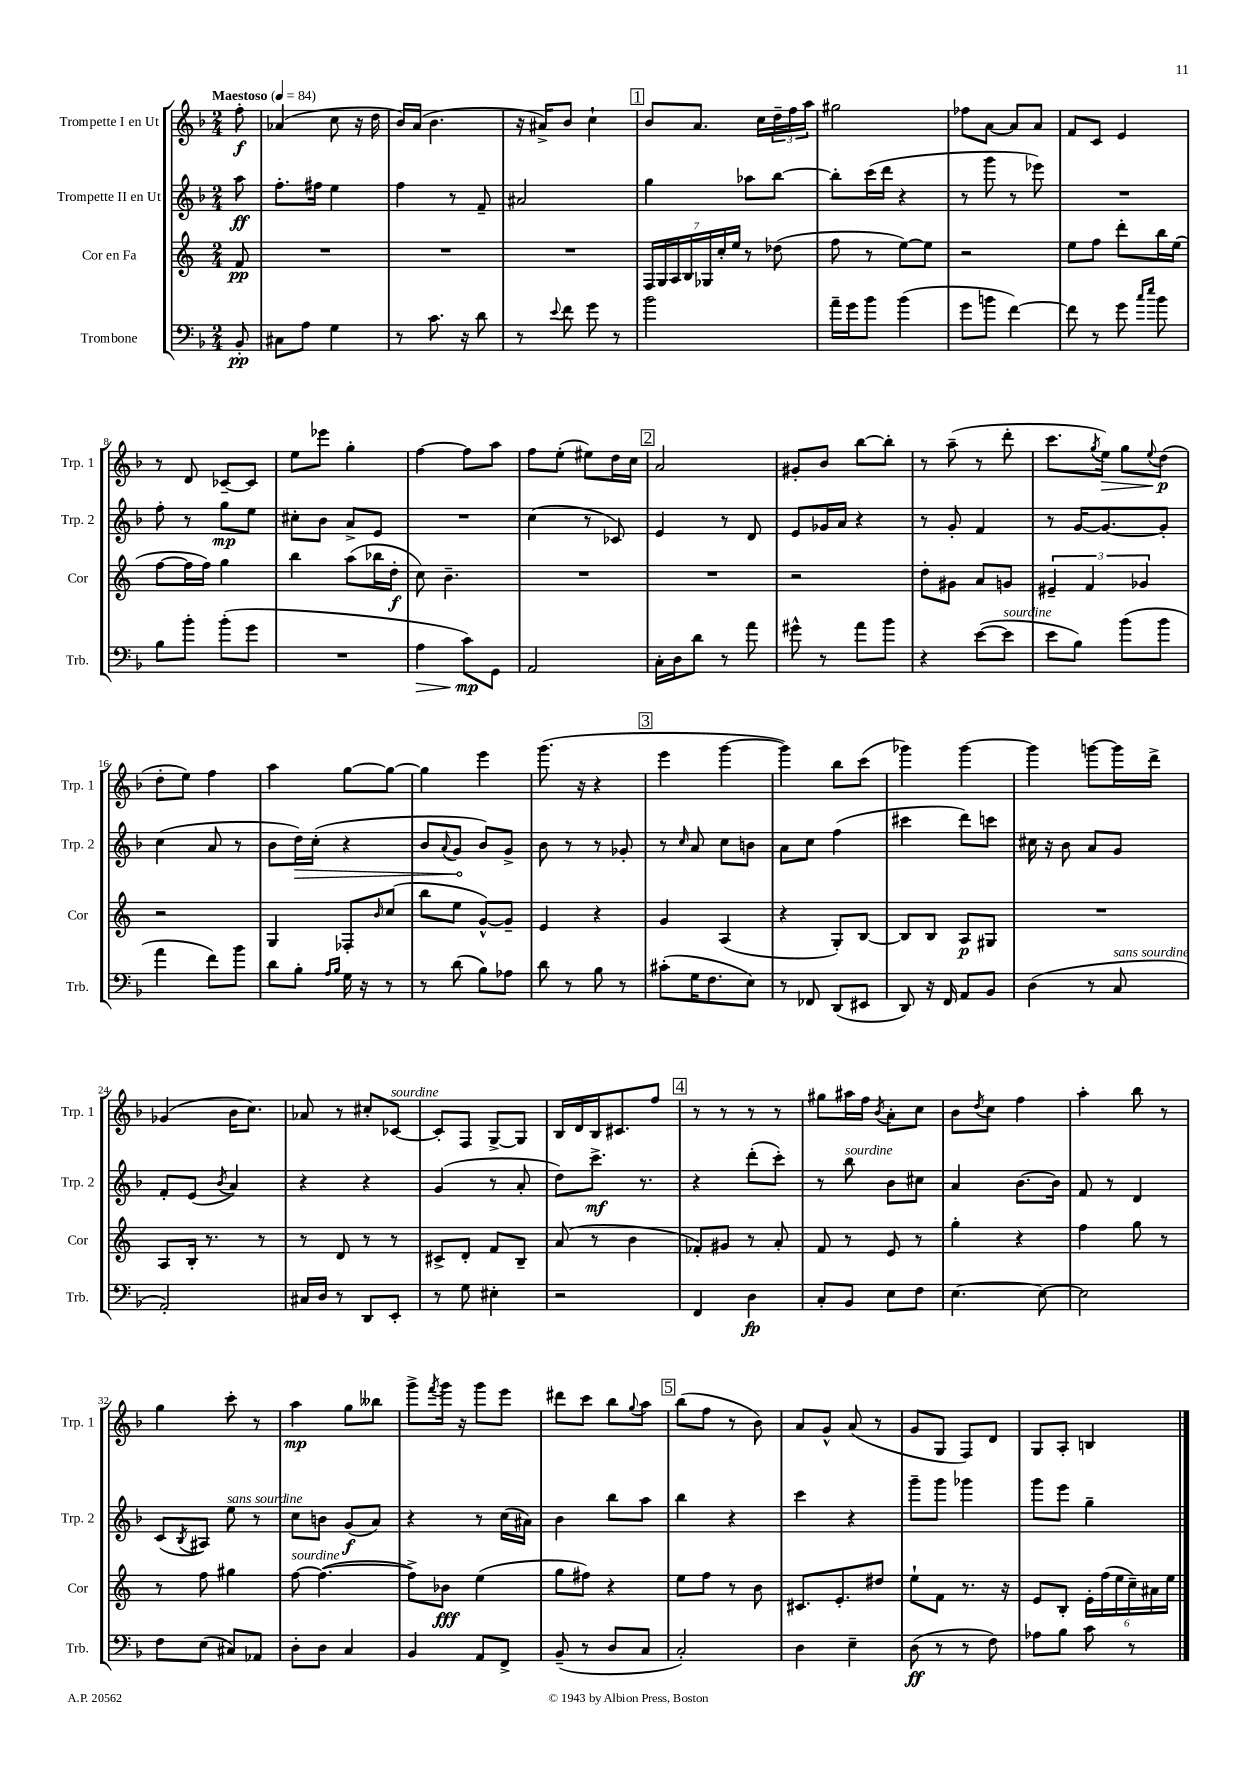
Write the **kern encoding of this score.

**kern	**dynam	**kern	**dynam	**kern	**dynam	**kern	**dynam
*part4	*part4	*part3	*part3	*part2	*part2	*part1	*part1
*staff4	*staff4	*staff3	*staff3	*staff2	*staff2	*staff1	*staff1
*I"Trombone	*	*I"Cor en Fa	*	*I"Trompette II en Ut	*	*I"Trompette I en Ut	*
*I'Trb.	*	*I'Cor	*	*I'Trp. 2	*	*I'Trp. 1	*
*clefF4	*	*clefG2	*	*clefG2	*	*clefG2	*
*k[b-]	*	*k[]	*	*k[b-]	*	*k[b-]	*
*M2/4	*	*M2/4	*	*M2/4	*	*M2/4	*
*MM84	*	*MM84	*	*MM84	*	*MM84	*
=	=	=	=	=	=	=	=
!	!	!	!	!	!	!LO:TX:a:B:t=Maestoso	!
8BB-'/	pp	8f/	pp	8aa\	ff	8ff'\	f
=1	=1	=1	=1	=1	=1	=1	=1
8C#X\L	.	2r	.	8.ff'\L	.	(4a-X/	.
8A\J	.	.	.	.	.	.	.
.	.	.	.	16ff#X\Jk	.	.	.
4G\	.	.	.	4ee\	.	8cc\	.
.	.	.	.	.	.	16r	.
.	.	.	.	.	.	16dd\	.
=2	=2	=2	=2	=2	=2	=2	=2
8r	.	2r	.	4ff\	.	16b-/LL)	.
.	.	.	.	.	.	(16a/JJ	.
8.c\	.	.	.	.	.	4.b-\	.
.	.	.	.	8r	.	.	.
16r	.	.	.	.	.	.	.
8d\	.	.	.	8f~/	.	.	.
=3	=3	=3	=3	=3	=3	=3	=3
8r	.	2r	.	2a#X/	.	16r	.
.	.	.	.	.	.	16a#X^/KL)	.
8qqe/	.	.	.	.	.	.	.
8f\	.	.	.	.	.	8b-/J	.
8g\	.	.	.	.	.	4cc`\	.
8r	.	.	.	.	.	.	.
!!LO:REH:place=s1:t=1
=4	=4	=4	=4	=4	=4	=4	=4
2b-\	.	28F/LL	.	4gg\	.	8b-/L	.
.	.	28G/	.	.	.	.	.
.	.	28A/	.	.	.	.	.
.	.	28B/	.	.	.	.	.
.	.	.	.	.	.	8.a/J	.
.	.	28G-X/	.	.	.	.	.
.	.	28cc'/	.	.	.	.	.
.	.	28ee/JJ	.	.	.	.	.
.	.	8r	.	8aa-X\L	.	.	.
.	.	.	.	.	.	16cc\LL	.
.	.	(8dd-X\	.	[8bb-\J	.	24dd~\	.
.	.	.	.	.	.	24ff\	.
.	.	.	.	.	.	24aa\JJ	.
=5	=5	=5	=5	=5	=5	=5	=5
16a~\LL	.	8ff\	.	8bb-'\L]	.	2gg#X\	.
16g\J	.	.	.	.	.	.	.
8b-\J	.	8r	.	(16ccc\L	.	.	.
.	.	.	.	16ddd\JJ	.	.	.
(4b-\	.	[8ee\L)	.	4r	.	.	.
.	.	8ee\J]	.	.	.	.	.
=6	=6	=6	=6	=6	=6	=6	=6
8g\L	.	2r	.	8r	.	8ff-X\L	.
8bn\J	.	.	.	8ggg\	.	[8a\J	.
[4f\)	.	.	.	8r	.	8a/L]	.
.	.	.	.	8eee-X\)	.	8a/J	.
=7	=7	=7	=7	=7	=7	=7	=7
8f\]	.	8ee\L	.	2r	.	8f/L	.
8r	.	8ff\J	.	.	.	8c/J	.
8g\	.	8ddd'\L	.	.	.	4e/	.
16qqcc/LL	.	.	.	.	.	.	.
16qqee/JJ	.	.	.	.	.	.	.
8b-\	.	16bb\L	.	.	.	.	.
.	.	(16ee\JJ	.	.	.	.	.
!!LO:LB:g=z
=8	=8	=8	=8	=8	=8	=8	=8
8B-\L	.	[8ff\L	.	8ff'\	.	8r	.
8b-'\J	.	16ff\L]	.	8r	.	8d/	.
.	.	16ff\JJ)	.	.	.	.	.
(8b-'\L	.	4gg\	.	8gg\L	mp	[8c-X~/L	.
8g\J	.	.	.	8ee\J	.	8c-/J]	.
=9	=9	=9	=9	=9	=9	=9	=9
2r	.	4bb\	.	8cc#X'\L	.	8ee\L	.
.	.	.	.	8b-\J	.	8eee-X\J	.
.	.	(8aa\L	.	8a^/L	.	4gg'\	.
.	.	16bb-X\L	.	8e/J	.	.	.
.	.	16dd'\JJ	f	.	.	.	.
=10	=10	=10	=10	=10	=10	=10	=10
!	!LO:HP:b	!	!	!	!	!	!
4A\	>	8cc\)	.	2r	.	[4ff\	.
.	.	4.b~\	.	.	.	.	.
8c\L)	mp	.	.	.	.	8ff\L]	.
8GG\J	]	.	.	.	.	8aa\J	.
=11	=11	=11	=11	=11	=11	=11	=11
2AA/	.	2r	.	(4cc\	.	8ff\L	.
.	.	.	.	.	.	(8ee'\J	.
.	.	.	.	8r	.	8ee#X\L)	.
.	.	.	.	8c-X/)	.	16dd\L	.
.	.	.	.	.	.	16cc\JJ	.
!!LO:REH:place=s1:t=2
=12	=12	=12	=12	=12	=12	=12	=12
16C'\LL	.	2r	.	4e/	.	2a/	.
16D\J	.	.	.	.	.	.	.
8d\J	.	.	.	.	.	.	.
8r	.	.	.	8r	.	.	.
8a\	.	.	.	8d/	.	.	.
=13	=13	=13	=13	=13	=13	=13	=13
8g#X^^\	.	2r	.	8e/L	.	8g#X'/L	.
8r	.	.	.	16g-X/L	.	8b-/J	.
.	.	.	.	16a/JJ	.	.	.
8a\L	.	.	.	4r	.	[8bb-\L	.
8b-\J	.	.	.	.	.	8bb-'\J]	.
=14	=14	=14	=14	=14	=14	=14	=14
4r	.	8dd'\L	.	8r	.	8r	.
.	.	8g#X\J	.	8g'/	.	(8aa~\	.
([8e\L	.	8a/L	.	4f/	.	8r	.
!LO:TX:a:i:t=sourdine	!	!	!	!	!	!	!
8e\J]	.	8gn/J	.	.	.	8ddd'\	.
=15	=15	=15	=15	=15	=15	=15	=15
8e\L	.	6e#X~/	.	8r	.	8.ccc\L	.
8B-\J)	.	.	.	[16g/KL	.	.	.
.	.	6f/	.	.	.	.	.
.	.	.	.	.	.	8qgg/	.
!	!	!	!	!	!	!	!LO:HP:b
.	.	.	.	8.g/_	.	16ee\Jk)	>
(8b-\L	.	.	.	.	.	8gg\L	.
.	.	6g-X/	.	.	.	.	.
.	.	.	.	.	.	8qqee/	.
8b-\J	.	.	.	8g'/J]	.	(8dd\J	p
.	.	.	.	.	.	.	]
!!LO:LB:g=z
=16	=16	=16	=16	=16	=16	=16	=16
4a\	.	2r	.	(4cc\	.	8dd'\L	.
.	.	.	.	.	.	8ee\J)	.
8f\L)	.	.	.	8a/	.	4ff\	.
8b-\J	.	.	.	8r	.	.	.
=17	=17	=17	=17	=17	=17	=17	=17
8d\L	.	4G/	.	8b-\L	.	4aa\	.
!	!	!	!	!	!LO:HP:b	!	!
8B-'\J	.	.	.	16dd\L)	>	.	.
.	.	.	.	(16cc'\JJ	.	.	.
16qqA/LL	.	.	.	.	.	.	.
16qqB-/JJ	.	.	.	.	.	.	.
16G\	.	8F-X'/L	.	4r	.	[8gg\L	.
16r	.	.	.	.	.	.	.
.	.	16qqb/	.	.	.	.	.
8r	.	(8cc/J	.	.	.	8gg\J_	.
=18	=18	=18	=18	=18	=18	=18	=18
8r	.	8bb\L	.	8b-/L	.	4gg\]	.
.	.	.	.	8qqa/	.	.	.
(8d\	.	8ee\J	.	8g/J	.	.	.
8B-\L)	.	[8g^^/L)	.	8b-/L)	]	4eee\	.
8A-X\J	.	8g~/J]	.	8g^/J	.	.	.
=19	=19	=19	=19	=19	=19	=19	=19
8d\	.	4e/	.	8b-\	.	(8.ggg\	.
8r	.	.	.	8r	.	.	.
.	.	.	.	.	.	16r	.
8B-\	.	4r	.	8r	.	4r	.
8r	.	.	.	8g-X'/	.	.	.
!!LO:REH:place=s1:t=3
=20	=20	=20	=20	=20	=20	=20	=20
(8c#X'\L	.	4g/	.	8r	.	4eee\	.
.	.	.	.	16qqcc/	.	.	.
16G\K	.	.	.	8a/	.	.	.
8.F\	.	.	.	.	.	.	.
.	.	(4A/	.	8cc\L	.	[4ggg\	.
8E\J)	.	.	.	8bn\J	.	.	.
=21	=21	=21	=21	=21	=21	=21	=21
8r	.	4r	.	8a\L	.	4ggg\])	.
8FF-X/	.	.	.	8cc\J	.	.	.
(8DD/L	.	8G'/L)	.	(4ff\	.	8bb-\L	.
8EE#X/J	.	[8B/J	.	.	.	(8ccc\J	.
=22	=22	=22	=22	=22	=22	=22	=22
8DD/)	.	8B/L]	.	4ccc#X\	.	4ggg-X\)	.
16r	.	8B/J	.	.	.	.	.
16FF/	.	.	.	.	.	.	.
8AA/L	.	8A/L	p	8ddd\L)	.	[4ggg-\	.
8BB-/J	.	8G#X/J	.	8cccn\J	.	.	.
=23	=23	=23	=23	=23	=23	=23	=23
(4D\	.	2r	.	16cc#X\	.	4ggg-\]	.
.	.	.	.	16r	.	.	.
.	.	.	.	8b-\	.	.	.
8r	.	.	.	8a/L	.	[8gggn\L	.
!LO:TX:a:i:t=sans sourdine	!	!	!	!	!	!	!
8C/	.	.	.	8g/J	.	16ggg\L]	.
.	.	.	.	.	.	16ddd^\JJ	.
!!LO:LB:g=z
=24	=24	=24	=24	=24	=24	=24	=24
2AA'/)	.	8A/L	.	8f'/L	.	(4g-X/	.
.	.	16B'/Jk	.	(8e/J	.	.	.
.	.	8.r	.	.	.	.	.
.	.	.	.	8qb-/	.	.	.
.	.	.	.	4a/)	.	16b-\KL	.
.	.	.	.	.	.	8.cc\J)	.
.	.	8r	.	.	.	.	.
=25	=25	=25	=25	=25	=25	=25	=25
16C#X/LL	.	8r	.	4r	.	8a-X/	.
16D/JJ	.	.	.	.	.	.	.
8r	.	8d/	.	.	.	8r	.
8DD/L	.	8r	.	4r	.	8cc#X'/L	.
!	!	!	!	!	!	!LO:TX:a:i:t=sourdine	!
8EE'/J	.	8r	.	.	.	[8c-X/J	.
=26	=26	=26	=26	=26	=26	=26	=26
8r	.	8c#X^/L	.	(4g/	.	8c-'/L]	.
8G\	.	8d'/J	.	.	.	8F/J	.
4E#X'\	.	8f/L	.	8r	.	[8G^/L	.
.	.	8B~/J	.	8a'/	.	8G/J]	.
=27	=27	=27	=27	=27	=27	=27	=27
2r	.	(8a/	.	8dd\L)	.	16B-/LL	.
.	.	.	.	.	.	16d/	.
.	.	8r	.	8.ccc^\J	mf	16B-/J	.
.	.	.	.	.	.	8.c#X/	.
.	.	4b\	.	.	.	.	.
.	.	.	.	8.r	.	.	.
.	.	.	.	.	.	8ff/J	.
!!LO:REH:place=s1:t=4
=28	=28	=28	=28	=28	=28	=28	=28
4FF/	.	8f-X'/L)	.	4r	.	8r	.
.	.	8g#X/J	.	.	.	8r	.
4D\	fp	8r	.	(8ddd'\L	.	8r	.
.	.	8a'/	.	8ccc'\J)	.	8r	.
=29	=29	=29	=29	=29	=29	=29	=29
8C'/L	.	8f/	.	8r	.	8gg#X\L	.
!	!	!	!	!LO:TX:a:i:t=sourdine	!	!	!
8BB-/J	.	8r	.	8bb-\	.	16aa#X\L	.
.	.	.	.	.	.	16ff\JJ	.
.	.	.	.	.	.	8qb-/	.
8E\L	.	8e/	.	8b-\L	.	8a'\L	.
8F\J	.	8r	.	8cc#X\J	.	8cc\J	.
=30	=30	=30	=30	=30	=30	=30	=30
[4.E\	.	4gg'\	.	4a/	.	8b-\L	.
.	.	.	.	.	.	8qdd/	.
.	.	.	.	.	.	8cc\J	.
.	.	4r	.	[8.b-\L	.	4ff\	.
8E\_	.	.	.	.	.	.	.
.	.	.	.	16b-\Jk]	.	.	.
=31	=31	=31	=31	=31	=31	=31	=31
2E\]	.	4ff\	.	8f/	.	4aa'\	.
.	.	.	.	8r	.	.	.
.	.	8gg\	.	4d/	.	8bb-\	.
.	.	8r	.	.	.	8r	.
!!LO:LB:g=z
=32	=32	=32	=32	=32	=32	=32	=32
8F\L	.	8r	.	(8c/L	.	4gg\	.
.	.	.	.	8qB-/	.	.	.
(8E\J	.	8ff\	.	8A#X/J)	.	.	.
!	!	!	!	!LO:TX:a:i:t=sans sourdine	!	!	!
8C#X/L)	.	4gg#X\	.	8ee\	.	8ccc'\	.
8AA-X/J	.	.	.	8r	.	8r	.
=33	=33	=33	=33	=33	=33	=33	=33
!	!	!LO:TX:a:i:t=sourdine	!	!	!	!	!
8D'\L	.	[8ff\	.	8cc\L	.	4aa\	mp
8D\J	.	(4.ff\_	.	8bn\J	.	.	.
4C/	.	.	.	(8g/L	f	8gg\L	.
.	.	.	.	8a/J)	.	8bb--X\J	.
=34	=34	=34	=34	=34	=34	=34	=34
4BB-/	.	8ff^\L])	.	4r	.	8ggg^\L	.
.	.	.	.	.	.	8qfff/	.
.	.	8b-X\J	fff	.	.	16ggg\Jk	.
.	.	.	.	.	.	16r	.
8AA/L	.	(4ee\	.	8r	.	8ggg\L	.
8FF^/J	.	.	.	(16cc\LL	.	8eee\J	.
.	.	.	.	16a#X\JJ)	.	.	.
=35	=35	=35	=35	=35	=35	=35	=35
(8BB-~/	.	8gg\L	.	4b-\	.	8ddd#X\L	.
8r	.	8ff#X\J)	.	.	.	8ccc\J	.
8D/L	.	4r	.	8bb-\L	.	8bb-\L	.
.	.	.	.	.	.	8qqgg/	.
8C/J	.	.	.	8aa\J	.	8aa\J	.
!!LO:REH:place=s1:t=5
=36	=36	=36	=36	=36	=36	=36	=36
2C'/)	.	8ee\L	.	4bb-\	.	(8bb-\L	.
.	.	8ff\J	.	.	.	8ff\J	.
.	.	8r	.	4r	.	8r	.
.	.	8b\	.	.	.	8b-\)	.
=37	=37	=37	=37	=37	=37	=37	=37
4D\	.	8.c#X/L	.	4ccc\	.	8a/L	.
.	.	.	.	.	.	8g^^/J	.
.	.	8.e'/	.	.	.	.	.
4E~\	.	.	.	4r	.	(8a/	.
.	.	8dd#X/J	.	.	.	8r	.
=38	=38	=38	=38	=38	=38	=38	=38
(8D\	ff	8ee`\L	.	8ggg~\L	.	8g/L	.
8r	.	8f\J	.	8ggg\J	.	8G/J	.
8r	.	8.r	.	4ggg-X\	.	8F/L)	.
8F\)	.	.	.	.	.	8d/J	.
.	.	16r	.	.	.	.	.
=39	=39	=39	=39	=39	=39	=39	=39
8A-X\L	.	8e/L	.	8ggg\L	.	8G/L	.
8B-\J	.	8B'/J	.	8eee\J	.	8A'/J	.
8c\	.	24e'\LL	.	4gg~\	.	4Bn/	.
.	.	(24ff\	.	.	.	.	.
.	.	24ee\	.	.	.	.	.
8r	.	24cc~\)	.	.	.	.	.
.	.	24a#X\	.	.	.	.	.
.	.	24ee\JJ	.	.	.	.	.
==	==	==	==	==	==	==	==
*-	*-	*-	*-	*-	*-	*-	*-
